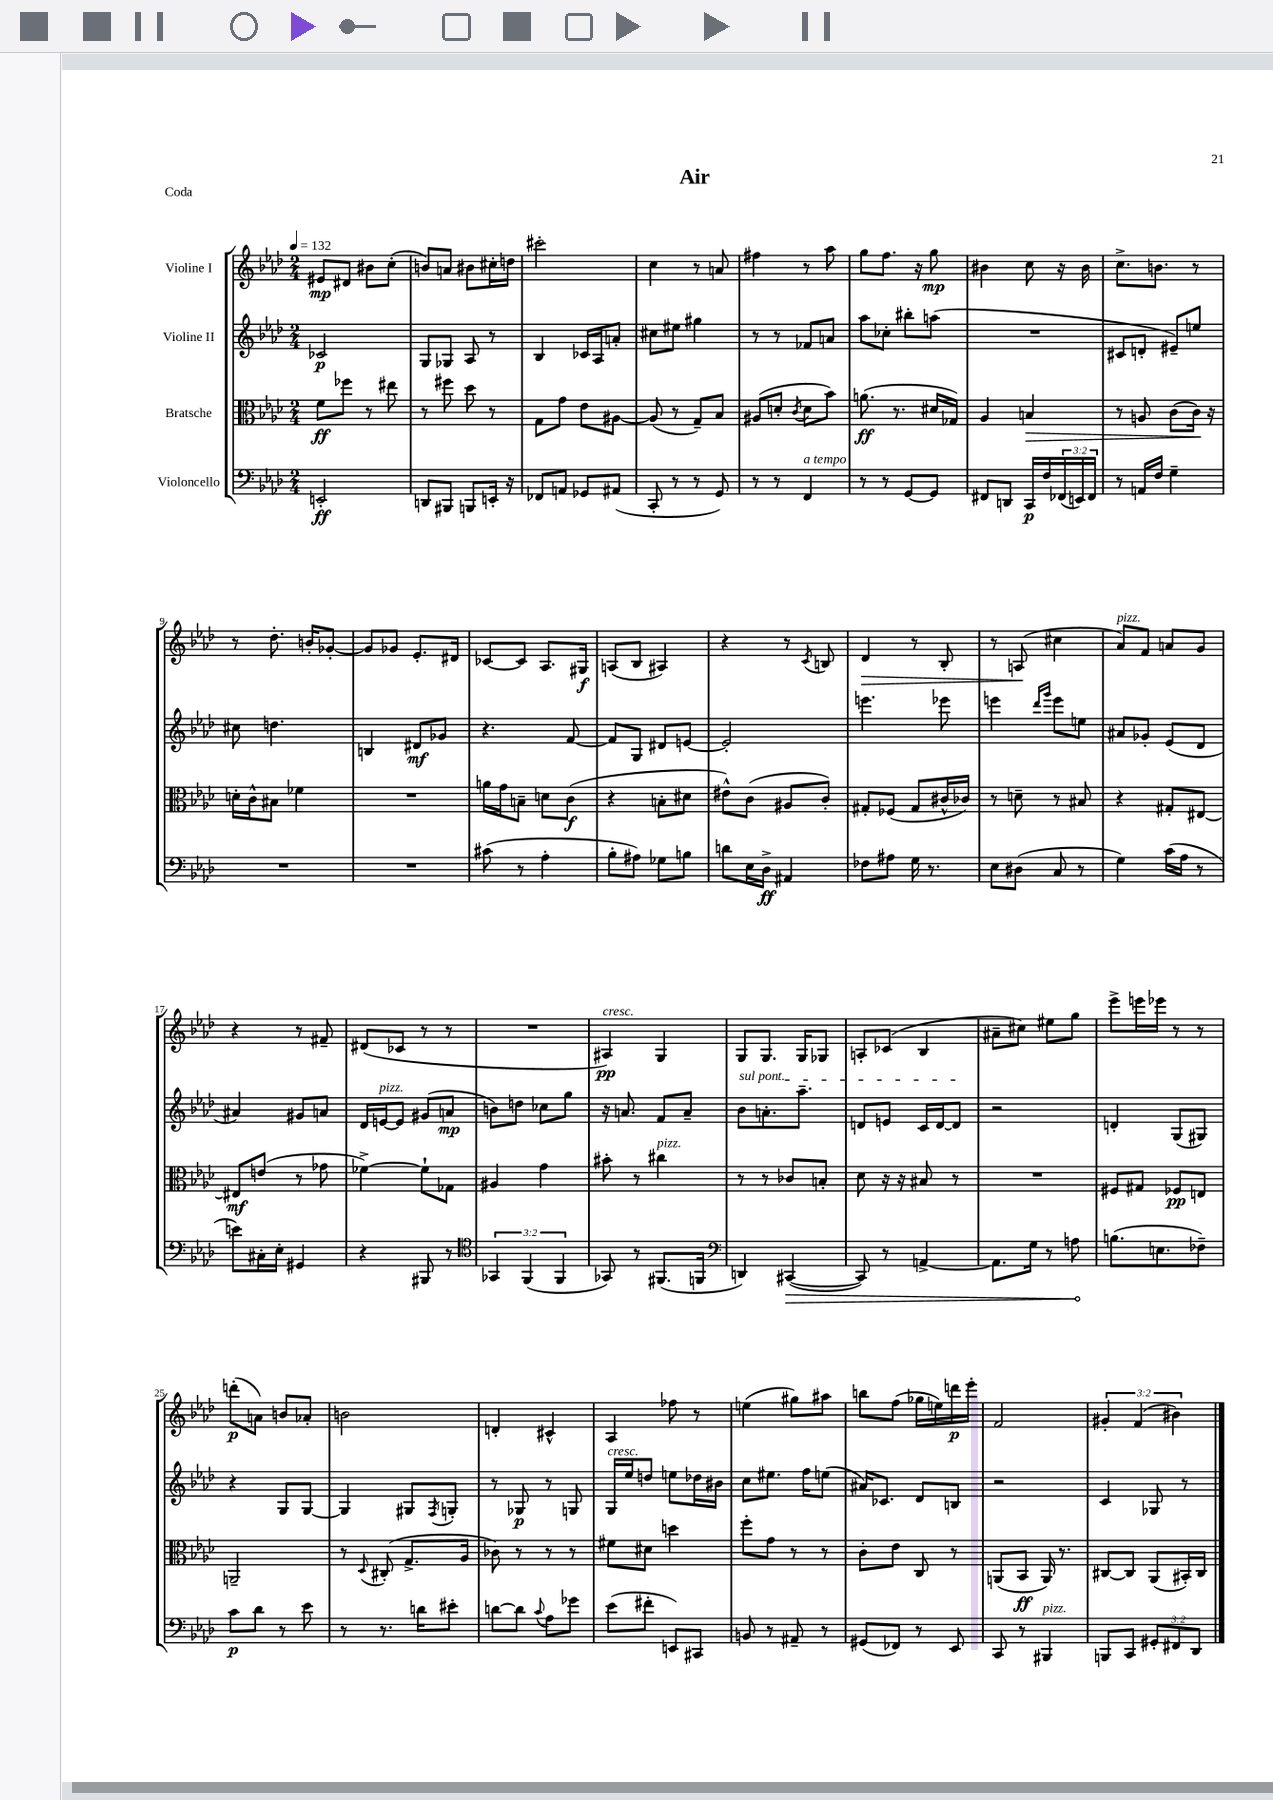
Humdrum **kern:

**kern	**kern	**kern	**kern
*staff4	*staff3	*staff2	*staff1
*clefF4	*clefC3	*clefG2	*clefG2
*k[b-e-a-d-]	*k[b-e-a-d-]	*k[b-e-a-d-]	*k[b-e-a-d-]
*M2/4	*M2/4	*M2/4	*M2/4
*MM132	*MM132	*MM132	*MM132
2EE'	8f	2c-	8e#
.	8ff-	.	8d#
.	8r	.	8b#
.	8ee#	.	(8cc'
=	=	=	=
8DD	8r	8G	8b)
8BBB#	8ff#	8G-	8a
8BBB	8dd-	8A-	8b#
16EE'	8r	8r	16cc#'
16r	.	.	16dd
=	=	=	=
8FF-	8G	4B-	2ccc#'
8AA	8g	.	.
8GG-	8e-	16c-	.
.	.	16A-	.
(8AA#	[8A#	8a'	.
=	=	=	=
8CC'	(8A#]	8cc#	4cc
8r	8r	8ee#	.
8r	8G~)	4gg#	8r
8GG)	8B-	.	8a
=	=	=	=
8r	(8A#	8r	4ff#
8r	8d'	8r	.
.	8qc	.	.
4FF	8d	8f-	8r
.	8b-)	8a	8aa-
=	=	=	=
8r	(8.a	8aa-	8gg
8r	.	8cc-'	8.ff
.	8.r	.	.
[8GG	.	8bb#'	.
.	.	.	16r
8GG]	16d#	(8aa	8gg
.	16G-)	.	.
=	=	=	=
8FF#	4A-	2r	4b#
8DD	.	.	.
16CC	4B	.	8cc
16F	.	.	.
(24FF-	.	.	16r
24EE)	.	.	.
.	.	.	16b#
24FF-	.	.	.
=	=	=	=
8r	8r	8c#	8.cc^
16AA	8A	8d'	.
16F	.	.	8.b
4G~	(8c	8e#~)	.
.	16c)	8ee	8r
.	16r	.	.
=	=	=	=
2r	16d'	8cc#	8r
.	16c^^	.	.
.	8B#	4.dd	8.dd-'
.	4f-	.	.
.	.	.	16b'
.	.	.	[8g-'
=	=	=	=
2r	2r	4B	8g-]
.	.	.	8g-
.	.	8d#	8.e-'
.	.	8g-	.
.	.	.	16d#
=	=	=	=
(8c#	16a	4.r	[8c-
.	16g	.	.
8r	8B~	.	8c-]
4A-'	8d	.	8.A-
.	(8c	[8f	.
.	.	.	16G#
=	=	=	=
8B-'	4r	8f]	(8A
8A#)	.	8G	8B-
8G-	8B'	8d#	4A#)
8B	8d#	[8e	.
=	=	=	=
8d	8e#^^)	2e']	4r
16E-	(8c	.	.
16D-^	.	.	.
4AA#	8A#	.	8r
.	.	.	8qc
.	8c')	.	8B
=	=	=	=
8F-	8G#'	4.eee	4d-
8A#	(8F-	.	.
16G	8G#	.	8r
8.r	.	.	.
.	16c#^^	8eee-	8B-'
.	16c-)	.	.
=	=	=	=
8E-	8r	4eee	8r
(8D#	8d~	.	(8A
.	.	16qqddd-	.
.	.	16qqggg	.
8C	8r	8eee	4cc#
8r	8B#	8ee	.
=	=	=	=
4G)	4r	8a#	8a-)
.	.	8g-'	8f
(16c	8G#'	(8e-	8a
16A-	.	.	.
8r	[8E#	8d-	8g
=	=	=	=
8e)	8E#]	4a#)	4r
16C#'	(8e	.	.
16E-'	.	.	.
4GG#	8r	8g#	8r
.	8g-	8a	8f#~
=	=	=	=
4r	[4f-^)	16d-	(8d#
.	.	[16e	.
.	.	8e]	8c-
8BBB#	8f-`]	(8g#	8r
8r	8G-	8a	8r
=	=	=	=
*clefC4	*	*	*
6GG-	4A#	8b)	2r
.	.	8dd	.
(6FF	.	.	.
.	4g	8cc-	.
6FF	.	.	.
.	.	8gg	.
=	=	=	=
8GG-)	8b#'	16r	4A#)
.	.	8.a	.
8r	8r	.	.
(8.FF#	4cc#	8f	4G
.	.	8a~	.
16FF	.	.	.
=	=	=	=
*clefF4	*	*	*
4DD)	8r	8b-	8G
.	8r	8.a'	8.G
([4CC#	8c-	.	.
.	.	8.aa-~	16G
.	8B'	.	8G-
=	=	=	=
8CC#])	8d-	8d	8A'
8r	16r	8e	(8c-
.	16r	.	.
[4AA^	8B#	16c	4B-
.	.	[16d	.
.	8r	8d]	.
=	=	=	=
8.AA]	2r	2r	8a#~
.	.	.	8cc#)
16G	.	.	.
8r	.	.	8ee#
8A	.	.	8gg
=	=	=	=
(8.B	8F#	4d'	8eee-^
.	8G#	.	16eee
8.E	.	.	16eee-
.	8F-	(8G	8r
8F-~)	8E	8G#)	8r
=	=	=	=
8c	2AA~	4r	(8ddd'
8d-	.	.	8a)
8r	.	8G	8b
8e-	.	[8G	8a-'
=	=	=	=
8r	8r	4G]	2b
.	8qqD-	.	.
8.r	(8C#'	.	.
.	8.G^	8G#	.
16d	.	.	.
.	.	8qF	.
8e#'	.	8G'	.
.	16A-	.	.
=	=	=	=
[8d	8c-)	8r	4d'
8d]	8r	8G-	.
8qqc	.	.	.
8A-	8r	8r	4c#^^
8g-	8r	8G	.
=	=	=	=
(8e-	8f#	16G	4A-
.	.	16ee-	.
8f#'	8d#	8dd	.
8EE)	4dd	8ee	8ff-
8CC#	.	16dd-	8r
.	.	16b#	.
=	=	=	=
8BB	8ff'	8cc	(4ee
8r	8g	8.ee#	.
8AA#~	8r	.	8gg#)
.	.	16ff	.
8r	8r	(8ee	8aa#
=	=	=	=
(8GG#	8c'	16a#)	8bb
.	.	8.c-	.
8FF-)	8e-	.	(8ff
8r	8C	8d-	16gg-
.	.	.	16ee)
8EE-	8r	8B	16ddd
.	.	.	16eee-'
=	=	=	=
8CC	(8AA	2r	2f
8r	8BB-	.	.
4BBB#	16AA)	.	.
.	8.r	.	.
=	=	=	=
8BBB	[8C#	4c	6g#'
8CC	8C#]	.	.
.	.	.	(6f
12GG#'	(8AA-	8G-	.
12FF#	.	.	6b#)
.	16BB#')	8r	.
12DD-	.	.	.
.	16C#	.	.
==	==	==	==
*-	*-	*-	*-
